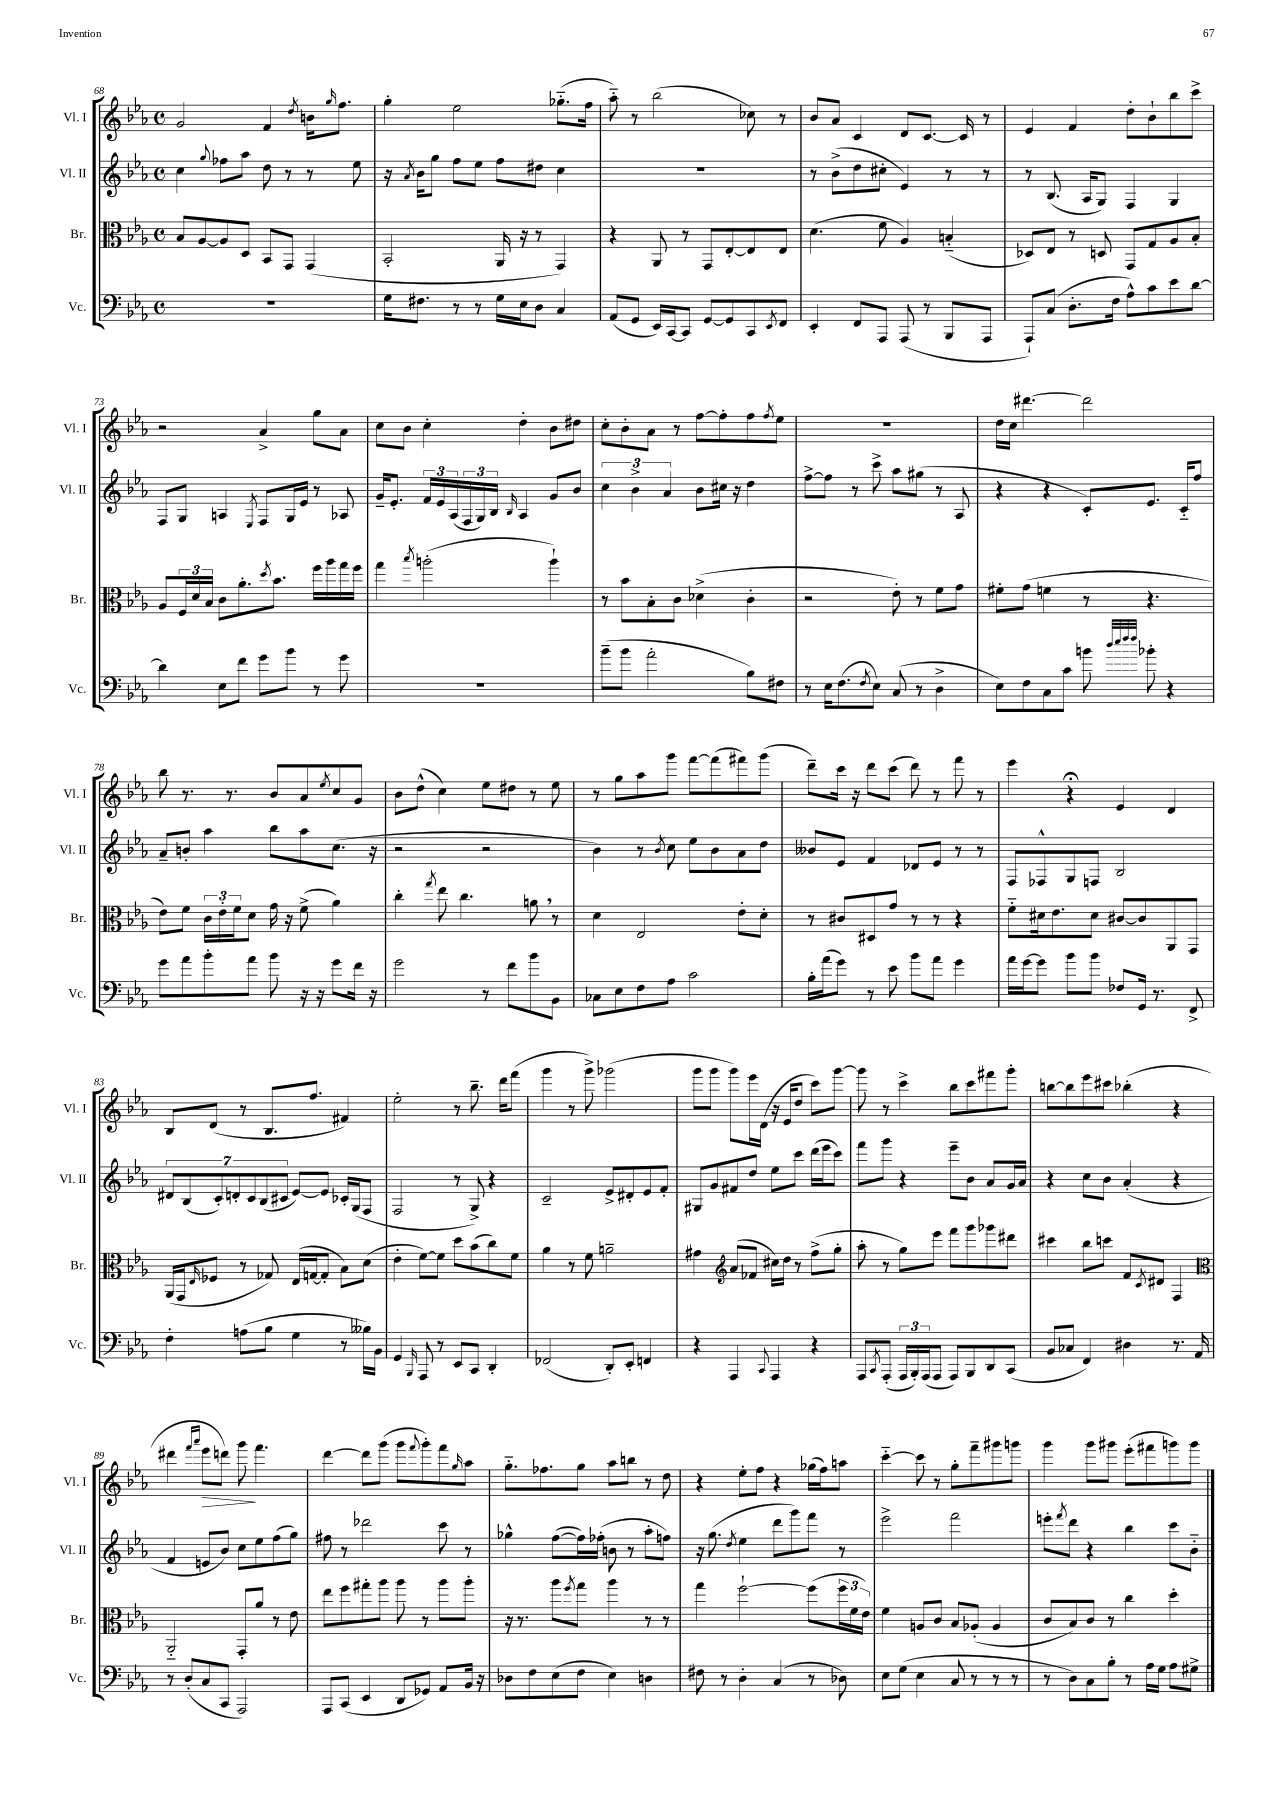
<<
\new StaffGroup <<
\new Staff = "s0" \with { instrumentName = "Vl. I" shortInstrumentName = "Vl. I" } {
    \clef treble \key ees \major \defaultTimeSignature \time 4/4
    g'2 f'4 \acciaccatura { d''8 } b'16 \grace { g''16 } f''8. |
    g''4-. ees''2 ges''8.-_( f''16 |
    aes''8-_) r8 bes''2( ces''8) r8 |
    bes'8 aes'8 c'4 d'8 c'8.~ c'16 r8 |
    ees'4 f'4 d''8-. bes'8-! bes''8 c'''8-> |
    r2 aes'4-> g''8 aes'8 |
    c''8 bes'8 c''4-. d''4-. bes'8 dis''8 |
    c''8-. bes'8-. aes'8 r8 f''8~ f''8-. f''8 \acciaccatura { f''8 } ees''8 |
    R1 |
    d''16 c''16 dis'''4.~ dis'''2 |
    bes''8 r8. r8. bes'8 aes'8 \acciaccatura { ees''8 } c''8 g'8 |
    bes'8 d''8-^( c''4) ees''8 dis''8 r8 ees''8 |
    r8 g''8 aes''8 g'''8 f'''8~ f'''8( fis'''8) g'''8( |
    d'''8--) c'''16 r16 d'''8 c'''8( d'''8) r8 f'''8 r8 |
    ees'''4 r4\fermata ees'4 d'4 |
    bes8 d'8( r8 bes8. f''8. fis'4) |
    ees''2-. r8 bes''8.-- d'''16 f'''8( |
    g'''4 r8 g'''8->) ges'''2( |
    g'''8 g'''8 g'''8) ees'''16 d'16( r16 ees'16 d''8 c'''8) g'''8~ |
    g'''8 r8 c'''4-> bes''8 c'''8 fis'''8 g'''8-. |
    b''8~ b''8 ees'''8 cis'''8 bes''4-.( r4 |
    dis'''4 \grace { f'''16 aes'''16 } ees'''8\> d'''8) g'''8\! f'''4. |
    d'''4~ d'''8 g'''8( g'''8 \appoggiatura { f'''8 } g'''8-.) f'''8 \grace { g''16 } aes''8 |
    g''8.-_ fes''8. g''8 aes''8 b''8 r8 d''8 |
    r4 ees''8-. f''8 r4 ges''16( f''16) a''8 |
    c'''4~-_ c'''8 r8 g''8-. f'''8-- gis'''8 g'''8 |
    g'''4 g'''8 gis'''8 ees'''8-.( fis'''8 g'''8) g'''8 \bar "|." |
}
\new Staff = "s1" \with { instrumentName = "Vl. II" shortInstrumentName = "Vl. II" } {
    \clef treble \key ees \major \defaultTimeSignature \time 4/4
    c''4 \appoggiatura { g''8 } fes''8 aes''8 d''8 r8 r8 ees''8 |
    r16 \acciaccatura { aes'8 } bes'16 g''8 f''8 ees''8 f''8 dis''8 c''4 |
    R1 |
    r8 bes'8->( d''8 cis''8-. ees'4) r8 r8 |
    r8 bes8.( aes16 g8) f4 g4 |
    f8 g8 a4 \acciaccatura { ees8 } f8 g16 ees'16 r8 aes8 |
    g'16-- ees'8.-. \tuplet 3/2 { f'16 ees'16 aes16( } \tuplet 3/2 { f16 g16) bes16 } \grace { bes16 } aes4 g'8 bes'8 |
    \tuplet 3/2 { c''4 bes'4-> aes'4 } bes'8 cis''16 r16 d''4 |
    f''8~-> f''8 r8 c'''8-> aes''8 gis''8( r8 aes8 |
    r4 r4 c'8-.) ees'8. c'16-_ f''8 |
    aes'8-- b'8-. aes''4 bes''8 aes''8 c''8.( r16 |
    r2 r2 |
    bes'4) r8 \acciaccatura { bes'8 } c''8 ees''8 bes'8 aes'8 d''8 |
    beses'8 ees'8 f'4 des'8 ees'8 r8 r8 |
    f8 fes8-^ g8 f8 bes2 |
    \tuplet 7/4 { dis'8 bes8( c'8-.) d'8-. c'8 bes8( cis'8 } ees'8~) ees'8 ces'16-. g16( f8 |
    f2 r8 g8->) r4 |
    c'2-- ees'8-> dis'8-. ees'8 f'8-. |
    gis8 g'8 fis'8 d''8 ees''8 c'''8 d'''16( ees'''16 c'''8) |
    f'''8 g'''8 r4 ees'''8-- bes'8 aes'8 g'16 aes'16 |
    r4 c''8 bes'8 aes'4-.( r4 |
    f'4 e'8 bes'8) c''8 ees''8 f''8( g''8) |
    fis''8 r8 des'''2 c'''8 r8 |
    ges''4-^ f''8~( f''16) fes''16-.( b'8 r8 aes''8-. f''8) |
    r16 g''8.( \acciaccatura { d''8 } ees''4 d'''8 g'''8) f'''8 r8 |
    ees'''2-> f'''2 |
    e'''8-. \acciaccatura { f'''8 } d'''8 r4 bes''4 c'''8 bes'8-_ \bar "|." |
}
\new Staff = "s2" \with { instrumentName = "Br." shortInstrumentName = "Br." } {
    \clef alto \key ees \major \defaultTimeSignature \time 4/4
    bes8 aes8~ aes8 d8 bes,8 g,8 g,4( |
    bes,2-. aes,16 r16 r8 g,4) |
    r4 aes,8 r8 g,8 ees8~-. ees8 ees8 |
    d'4.( f'8 aes4) b4-_( |
    des8) ees8 r8 d8 g,8 g8 aes8 bes8-. |
    aes8 \tuplet 3/2 { f16 d'16 bes16 } c'8 aes'8.-. \acciaccatura { d''8 } bes'8. f''16 aes''16 g''16 f''16 |
    g''4 \acciaccatura { bes''8 } a''2-.( a''4-!) |
    r8 bes'8 bes8-. c'8 des'4->( c'4-. |
    r2 ees'8-.) r8 f'8 g'8 |
    fis'8-. g'8( f'4 r8 r4. |
    ees'8) f'8 \tuplet 3/2 { c'16 ees'16-. f'16 } d'8 g'16 r16 f'8->( aes'4) |
    c''4-. \acciaccatura { g''8 } ees''8 c''4. a'8 \breathe r8 |
    d'4 ees2 ees'8-. d'8-. |
    r8 cis'8 dis8 g'8 r8 r8 r4 |
    f'8-_ dis'16 ees'8. dis'8 cis'8~ cis'8 aes,8 g,8 |
    aes,16( g,16 \grace { ees16 } fes8 r8 ges8) ees16( g16~ g8-. bes8) d'8( |
    ees'4-. f'8~) f'8 d''8 bes'8( c''8) f'8 |
    aes'4 r8 f'8 a'2-- |
    gis'4 \clef treble aes'8( fes'8 cis''16) d''16 r8 f''8->( g''8-. |
    aes''8-. r8 g''8) ees'''8 f'''8 g'''8 ges'''8 dis'''8 |
    cis'''4 bes''8 c'''8 f'8 \acciaccatura { c'8 } dis'8 f4 |
    \clef alto aes,2-_ g,8-. aes'8 r8 ees'8 |
    ees''8 f''8 gis''8-. aes''8 aes''8 r8 aes''8 aes''8-. |
    r16 r8. aes''8 \acciaccatura { f''8 } g''8 aes''4 r8 r8 |
    g''4 f''2~-! f''8( \tuplet 3/2 { f''16 f'16 ees'16) } |
    f'4 a8 c'8 bes8 aes8-.( aes4 |
    c'8 bes8) c'8 r8 c''4 d''4-. \bar "|." |
}
\new Staff = "s3" \with { instrumentName = "Vc." shortInstrumentName = "Vc." } {
    \clef bass \key ees \major \defaultTimeSignature \time 4/4
    R1 |
    g16 fis8. r8 r8 g16 ees16 d8 c4 |
    aes,8( g,8 ees,16) c,16~ c,8 g,8~ g,8 c,8 \acciaccatura { ees,8 } f,8 |
    ees,4-. f,8 aes,,8 aes,,8( r8 bes,,8 aes,,8 |
    aes,,8-!) c8( d8.-. f16 aes8-^) c'8 ees'8 d'8~ |
    d'4 ees8 f'8 g'8 bes'8 r8 g'8 |
    R1 |
    bes'8--( bes'8 aes'2-. bes8) fis8 |
    r8 ees16 f8.( \acciaccatura { f8 } ees8) c8( r8 d4-> |
    ees8) f8 c8 c'8 b'8 \grace { d''32 ees''32 f''32 f''32 } bes'8-. r4 |
    g'8 aes'8 bes'8-. aes'8 bes'8 r16 r16 g'8 f'16 r16 |
    g'2 r8 f'8 bes'8 bes,8 |
    ces8 ees8 f8 aes8 c'2 |
    bes16-. aes'16( g'8) r8 ees'8 bes'8 aes'8 g'4 |
    aes'16 g'16~ g'8 bes'8 bes'8 fes8 g,16 r8. f,8-> |
    f4-. a8( bes8 g4 r8 beses16) bes,16 |
    g,4 \grace { bes,,16 } aes,,8 r8 ees,8 c,8 d,4-. |
    fes,2( d,8-.) ees,8-. f,4 |
    r4 aes,,4 \appoggiatura { c,8 } aes,,4 r4 |
    aes,,8 \acciaccatura { c,8 } aes,,8-.( \tuplet 3/2 { aes,,16 bes,,16-.) aes,,16( } aes,,8 aes,,8) bes,,8 d,8 c,8( |
    bes,8 ces8 f,4) dis4 r8. aes,16 |
    r8 d8-.( c8 c,8 aes,,2) |
    aes,,8 c,8( ees,4 d,8 ges,8) aes,8 bes,16 r16 |
    des8 f8 ees8( f8 ees4) d4 |
    fis8 r8 d4-. c4( r8 des8) |
    ees8 g8( ees4 c8 r8 r8 r8 |
    r8 d8) c8 bes8-. r8 aes16 g16 aes8 gis8-> \bar "|." |
}
>>
>>
\layout { \context { \Score currentBarNumber = #68 } }
